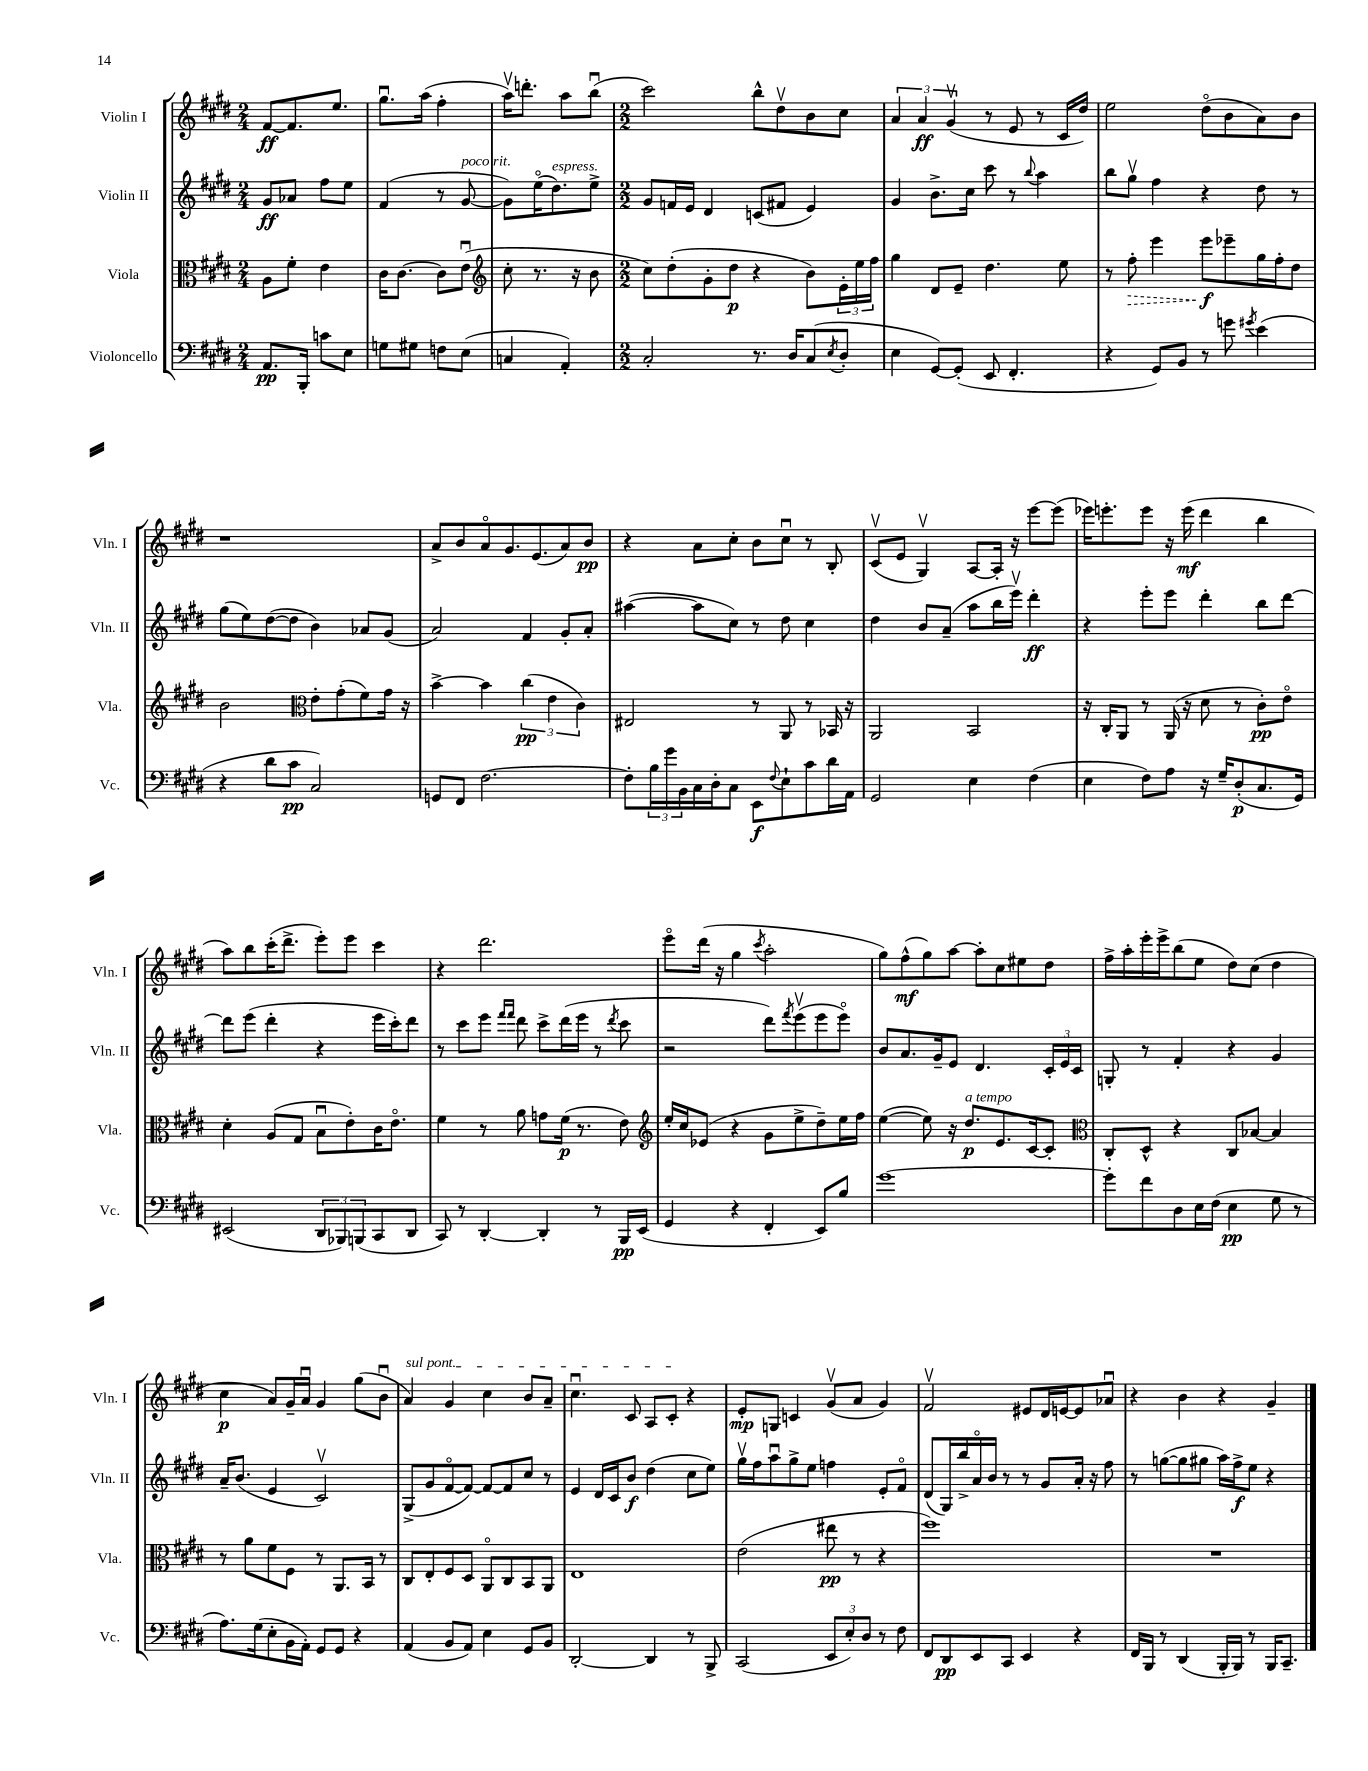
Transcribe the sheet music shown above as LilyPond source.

<<
\new StaffGroup <<
\new Staff = "s0" \with { instrumentName = "Violin I" shortInstrumentName = "Vln. I" } {
    \clef treble \key e \major \numericTimeSignature \time 2/4
    fis'8~\ff fis'8. e''8. |
    gis''8.\downbow a''16( fis''4-. |
    a''16\upbow) d'''8.-. a''8 b''8\downbow( |
    \numericTimeSignature \time 2/2 cis'''2) b''8-^ dis''8\upbow b'8 cis''8 |
    \tuplet 3/2 { a'4 a'4\ff gis'4\upbow( } r8 e'8 r8 cis'16 dis''16) |
    e''2 dis''8\flageolet( b'8 a'8) b'8 |
    r1 |
    a'8-> b'8 a'8\flageolet gis'8. e'8.( a'8) b'8\pp |
    r4 a'8 cis''8-. b'8 cis''8\downbow r8 b8-. |
    cis'8\upbow( e'8 gis4\upbow) a8~ a16-. r16 e'''8~ e'''8( |
    ees'''16) e'''8.-. e'''8 r16 e'''16\mf( dis'''4 b''4 |
    a''8) b''8 cis'''16-.( dis'''8.-> e'''8-.) e'''8 cis'''4 |
    r4 dis'''2. |
    e'''8\flageolet dis'''16( r16 gis''4 \acciaccatura { cis'''8 } a''2-. |
    gis''8) fis''8-^\mf( gis''8) a''8~ a''8-. cis''8 eis''8 dis''8 |
    fis''16-> a''16-. e'''16-. e'''16-> b''8( e''8 dis''8) cis''8( dis''4 |
    cis''4\p a'8) gis'16-- a'16\downbow gis'4 gis''8( b'8\downbow |
    \once \override TextSpanner.bound-details.left.text = \markup { \italic "sul pont." } a'4\startTextSpan) gis'4 cis''4 b'8 a'8-- |
    cis''4.\downbow cis'8 a8 cis'8-.\stopTextSpan r4 |
    e'8-.\mp g8 c'4 gis'8\upbow( a'8 gis'4) |
    fis'2\upbow eis'8 dis'16 e'16~ e'8 aes'8\downbow |
    r4 b'4 r4 gis'4-- \bar "|." |
}
\new Staff = "s1" \with { instrumentName = "Violin II" shortInstrumentName = "Vln. II" } {
    \clef treble \key e \major \numericTimeSignature \time 2/4
    gis'8\ff aes'8 fis''8 e''8 |
    fis'4( r8 gis'8~^\markup { \italic "poco rit." } |
    gis'8) e''16\flageolet( dis''8.^\markup { \italic "espress." }) e''8-> |
    \numericTimeSignature \time 2/2 gis'8 f'16 e'16 dis'4 c'8( fis'8 e'4) |
    gis'4 b'8.-> cis''16 cis'''8 r8 \appoggiatura { b''8 } a''4 |
    b''8 gis''8\upbow fis''4 r4 dis''8 r8 |
    gis''8( e''8) dis''8~( dis''8 b'4) aes'8 gis'8( |
    a'2) fis'4 gis'8-. a'8-. |
    ais''4~( ais''8 cis''8) r8 dis''8 cis''4 |
    dis''4 b'8 a'8--( a''8 b''16 e'''16\upbow) dis'''4-.\ff |
    r4 e'''8-. e'''8 dis'''4-. b''8 dis'''8~ |
    dis'''8 e'''8( dis'''4-. r4 e'''16 cis'''16-.) dis'''8 |
    r8 cis'''8 e'''8 \grace { fis'''16 fis'''16 } dis'''8 cis'''8-> dis'''16( e'''16 r8 \acciaccatura { dis'''8 } cis'''8 |
    r2 dis'''8) \acciaccatura { fis'''8 } e'''8\upbow( e'''8 e'''8\flageolet) |
    b'8 a'8. gis'16-- e'8 dis'4. \tuplet 3/2 { cis'16-. e'16 cis'16 } |
    g8-. r8 fis'4-. r4 gis'4 |
    a'16-- b'8.( e'4 cis'2\upbow) |
    gis8->( gis'8 fis'8~\flageolet fis'8~) fis'8~ fis'8 cis''8 r8 |
    e'4 dis'16 cis'16 b'8\f dis''4( cis''8 e''8) |
    gis''16\upbow fis''16 a''8\downbow gis''8-> e''8 f''4 e'8-. fis'8\flageolet |
    dis'8( gis16) b''16-> a'16\flageolet b'16 r8 r8 gis'8 a'16-. r16 fis''8 |
    r8 g''8~( g''8 gis''8 a''16) fis''16->\f e''8 r4 \bar "|." |
}
\new Staff = "s2" \with { instrumentName = "Viola" shortInstrumentName = "Vla." } {
    \clef alto \key e \major \numericTimeSignature \time 2/4
    a8 fis'8-. e'4 |
    cis'16 cis'8.~ cis'8 e'8\downbow( |
    \clef treble cis''8-. r8. r16 b'8 |
    \numericTimeSignature \time 2/2 cis''8) dis''8-.( gis'8-. dis''8\p r4 b'8) \tuplet 3/2 { e'16-. e''16 fis''16 } |
    gis''4 dis'8 e'8-- dis''4. e''8 |
    r8 \once \override Hairpin.style = #'dashed-line fis''8-.\> e'''4 e'''8\f\! ees'''8-- gis''16 fis''16-. dis''8 |
    b'2 \clef alto e'8-. gis'8-.( fis'8) gis'16 r16 |
    b'4~-> b'4 \tuplet 3/2 { cis''4\pp( e'4 cis'4) } |
    eis2 r8 a,8 r8 bes,16 r16 |
    a,2 b,2 |
    r16 cis16-. a,8 r8 a,16( r16 dis'8 r8 cis'8-.\pp) e'8\flageolet |
    dis'4-. a8( gis8 b8\downbow e'8-.) cis'16 e'8.\flageolet |
    fis'4 r8 a'8 g'8 fis'16\p( r8. e'8) |
    \clef treble e''16-. cis''16 ees'8( r4 gis'8 e''8-> dis''8--) e''16 fis''16 |
    e''4~( e''8) r16 dis''8.\p^\markup { \italic "a tempo" } e'8. cis'16~ cis'8-. |
    \clef alto cis8-. dis8-^ r4 cis8 bes8~ bes4 |
    r8 a'8 fis'8 fis8 r8 a,8. b,16 r8 |
    cis8 e8-. fis8 dis8 a,8\flageolet cis8 b,8 a,8 |
    e1 |
    e'2( eis''8\pp r8 r4 |
    fis''1) |
    R1 \bar "|." |
}
\new Staff = "s3" \with { instrumentName = "Violoncello" shortInstrumentName = "Vc." } {
    \clef bass \key e \major \numericTimeSignature \time 2/4
    a,8.\pp b,,16-. c'8 e8 |
    g8 gis8 f8 e8( |
    c4 a,4-.) |
    \numericTimeSignature \time 2/2 cis2-. r8. dis16 cis8( \acciaccatura { e8 } dis8-. |
    e4 gis,8~) gis,8-.( e,8 fis,4.-. |
    r4 gis,8) b,8 r8 g'8 \acciaccatura { gis'8 } e'4( |
    r4 dis'8 cis'8\pp cis2) |
    g,8 fis,8 fis2.~ |
    fis8-. \tuplet 3/2 { b16 gis'16 b,16 } cis16 dis16-. cis8 e,8\f \appoggiatura { fis8 } e8-! cis'8 dis'16 a,16 |
    gis,2 e4 fis4( |
    e4 fis8) a8 r16 gis16-- dis8-.\p( cis8. gis,16) |
    eis,2( \tuplet 3/2 { dis,8 bes,,8) b,,8( } cis,8 dis,8 |
    cis,8) r8 dis,4~-. dis,4-. r8 b,,16\pp e,16( |
    gis,4 r4 fis,4-. e,8) b8 |
    gis'1~ |
    gis'8-. fis'8 dis8 e16 fis16( e4\pp gis8 r8 |
    a8.) gis16( e8-. b,16 a,16-.) gis,8 gis,8 r4 |
    a,4( b,8 a,8) e4 gis,8 b,8 |
    dis,2~-. dis,4 r8 b,,8-> |
    cis,2( \tuplet 3/2 { e,8 e8-.) dis8 } r8 fis8 |
    fis,8 dis,8\pp e,8 cis,8 e,4 r4 |
    fis,16 b,,16 r8 dis,4( b,,16-. b,,16) r8 b,,16 cis,8.-- \bar "|." |
}
>>
>>
\layout { \context { \Score \remove "Bar_number_engraver" } }
